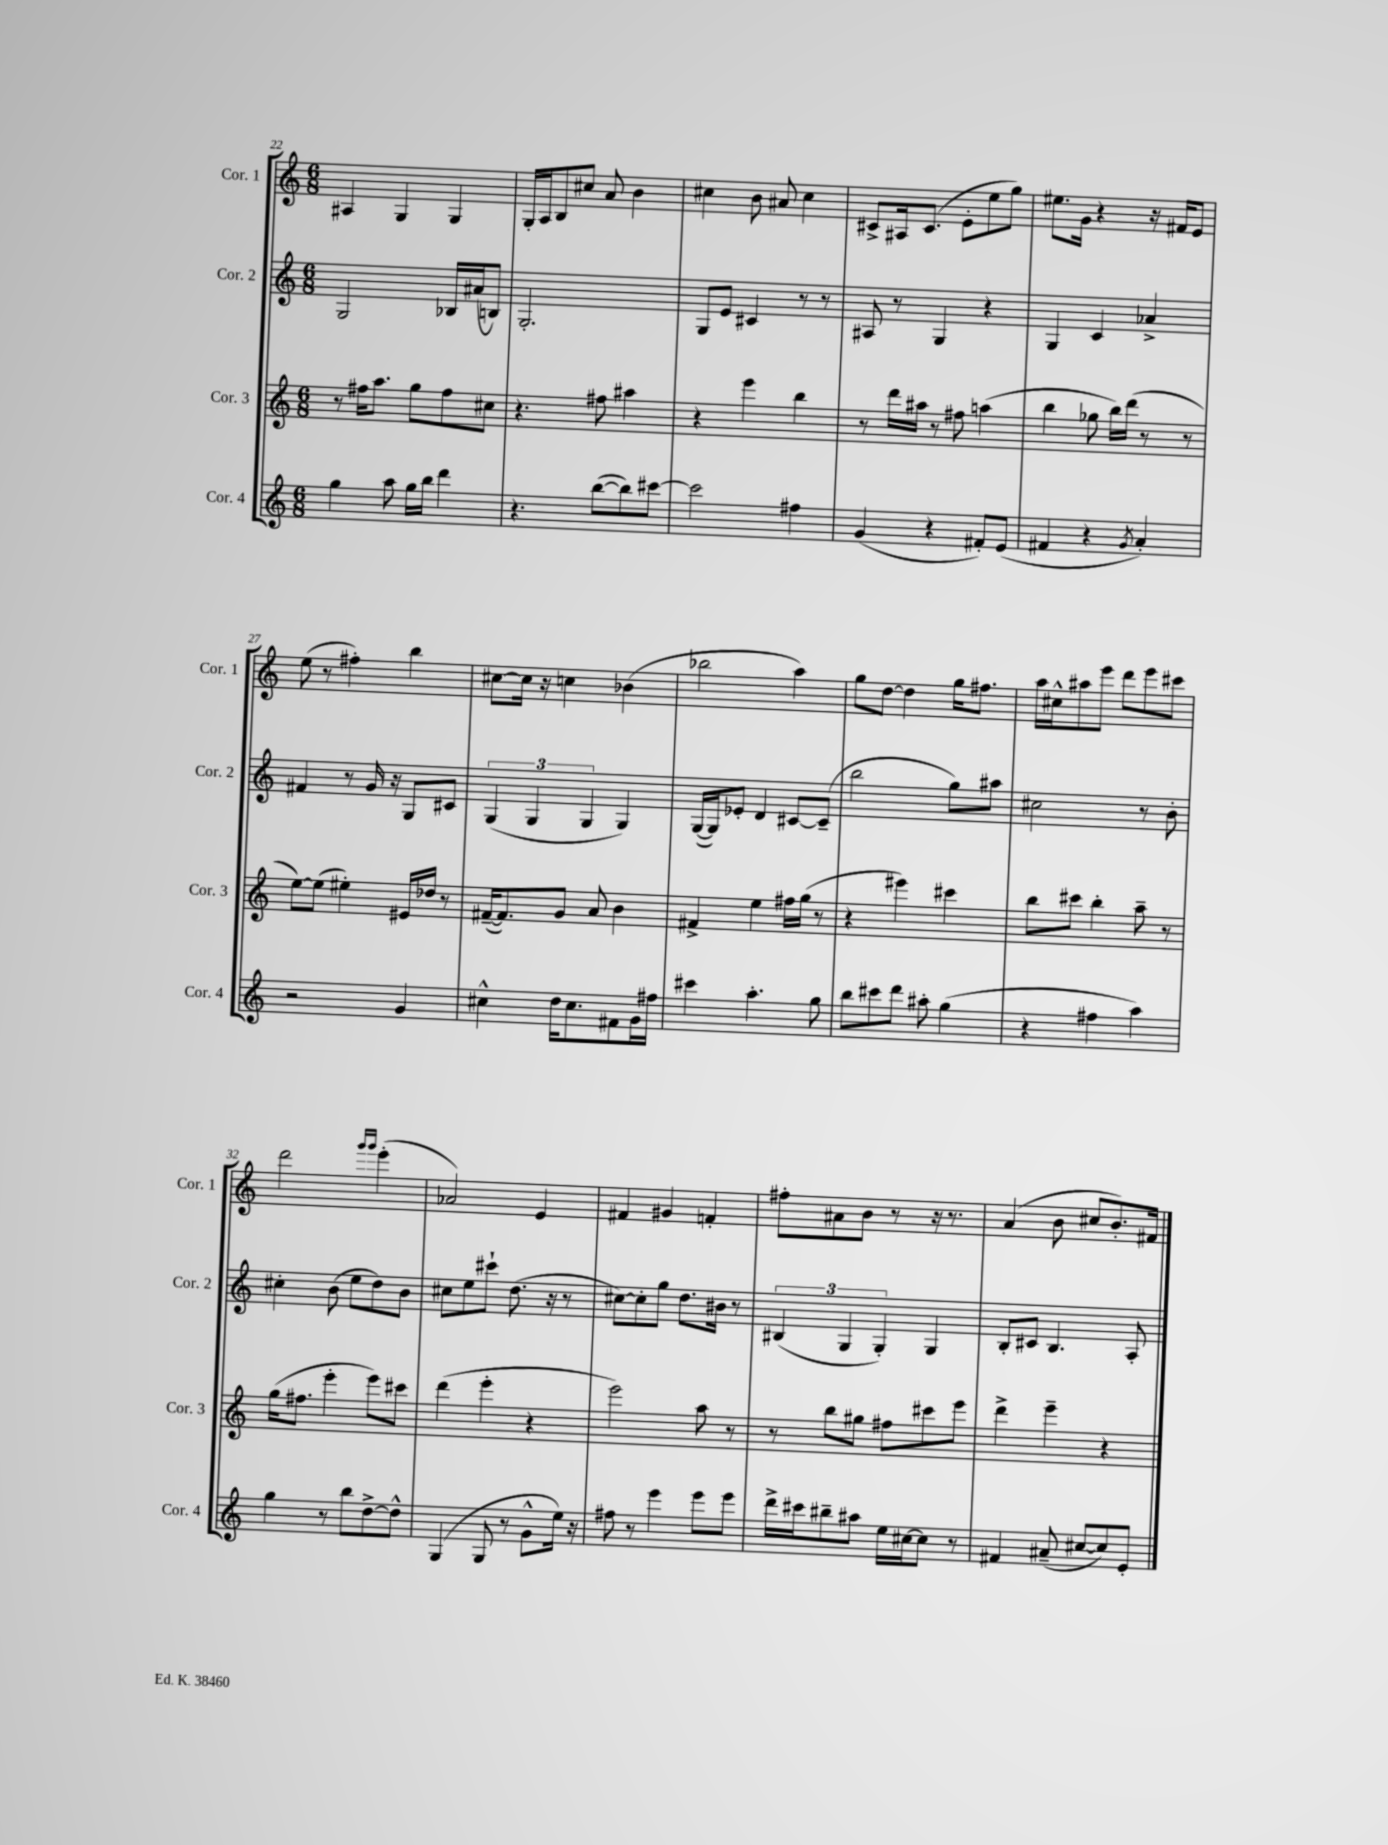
<<
\new StaffGroup <<
\new Staff = "s0" \with { instrumentName = "Cor. 1" shortInstrumentName = "Cor. 1" } {
    \clef treble \key c \major \numericTimeSignature \time 6/8
    ais4 g4 g4 |
    g16-. a16 b8 cis''8 a'8 b'4 |
    cis''4 b'8 ais'8 cis''4 |
    cis'8-> ais16 cis'8.( e'8-. e''8 g''8) |
    eis''8. g'16 r4 r16 fis'16 e'8 |
    e''8( r8 fis''4-.) b''4 |
    cis''8~ cis''16 r16 c''4 bes'4( |
    bes''2 a''4) |
    g''8 d''8~ d''4 g''16 fis''8. |
    a''16 cis''16-^ ais''8 e'''8 d'''8 e'''8 cis'''8 |
    d'''2 \grace { g'''16 g'''16 } e'''4-.( |
    aes'2) e'4 |
    fis'4 gis'4 f'4-. |
    fis''8-. ais'8 b'8 r8 r16 r8. |
    a'4( b'8 cis''8 b'8.-.) fis'16 \bar "|." |
}
\new Staff = "s1" \with { instrumentName = "Cor. 2" shortInstrumentName = "Cor. 2" } {
    \clef treble \key c \major \numericTimeSignature \time 6/8
    g2 bes16 ais'16( b8) |
    g2.-. |
    g8 e'8 cis'4 r8 r8 |
    ais8 r8 g4 r4 |
    g4 c'4 aes'4-> |
    fis'4 r8 g'16 r16 g8 cis'8 |
    \tuplet 3/2 { g4( g4 g4 } g4) |
    g16~( g16) ees'8-. d'4 cis'8~ cis'8--( |
    b''2 g''8) ais''8 |
    cis''2 r8 b'8-. |
    cis''4-. b'8( e''8 d''8) b'8 |
    cis''8 e''8 cis'''8-! d''8.( r16 r8 |
    cis''8~) cis''8-. g''8 d''8. bis'16 r8 |
    \tuplet 3/2 { bis4( g4 g4-.) } g4 |
    b8-. cis'8 b4. a8-. \bar "|." |
}
\new Staff = "s2" \with { instrumentName = "Cor. 3" shortInstrumentName = "Cor. 3" } {
    \clef treble \key c \major \numericTimeSignature \time 6/8
    r8 fis''16 a''8. g''8 fis''8 cis''8 |
    r4. fis''8 ais''4 |
    r4 e'''4 b''4 |
    r8 d'''16 ais''16 r8 fis''8 a''4( |
    b''4 ges''8 b''16) d'''16( r8 r8 |
    e''8~) e''8( eis''4-.) eis'16 des''16 r8 |
    fis'16~--( fis'8.) g'8 a'8 b'4 |
    fis'4-> e''4 fis''16 g''16( r8 |
    r4 eis'''4) cis'''4 |
    b''8 cis'''8 b''4-. a''8-- r8 |
    g''16( fis''8. e'''4-. e'''8) cis'''8 |
    d'''4( e'''4-. r4 |
    e'''2) a''8 r8 |
    r8 b''8 gis''8 fis''8 cis'''8 e'''8 |
    d'''4-> e'''4-- r4 \bar "|." |
}
\new Staff = "s3" \with { instrumentName = "Cor. 4" shortInstrumentName = "Cor. 4" } {
    \clef treble \key c \major \numericTimeSignature \time 6/8
    g''4 a''8 g''16 b''16 d'''4 |
    r4. b''8~( b''8) cis'''8~ |
    cis'''2 fis''4 |
    g'4( r4 fis'8-.) e'8( |
    fis'4 r4 \acciaccatura { g'8 } a'4-.) |
    r2 g'4 |
    cis''4-^ d''16 cis''8. fis'8 g'16 fis''16 |
    cis'''4 a''4.-. g''8 |
    b''8 cis'''8 d'''8 ais''8-. g''4( |
    r4 fis''4 a''4) |
    g''4 r8 b''8 d''8~-> d''8-^ |
    g4( g8 r8 g'8-^ e''16) r16 |
    fis''8 r8 e'''4 e'''8 e'''8 |
    d'''16-> cis'''16 bis''8-- ais''8 e''16 cis''16~ cis''8 r8 |
    fis'4 ais'8--( cis''8~ cis''8) e'8-. \bar "|." |
}
>>
>>
\layout { \context { \Score currentBarNumber = #22 } }
